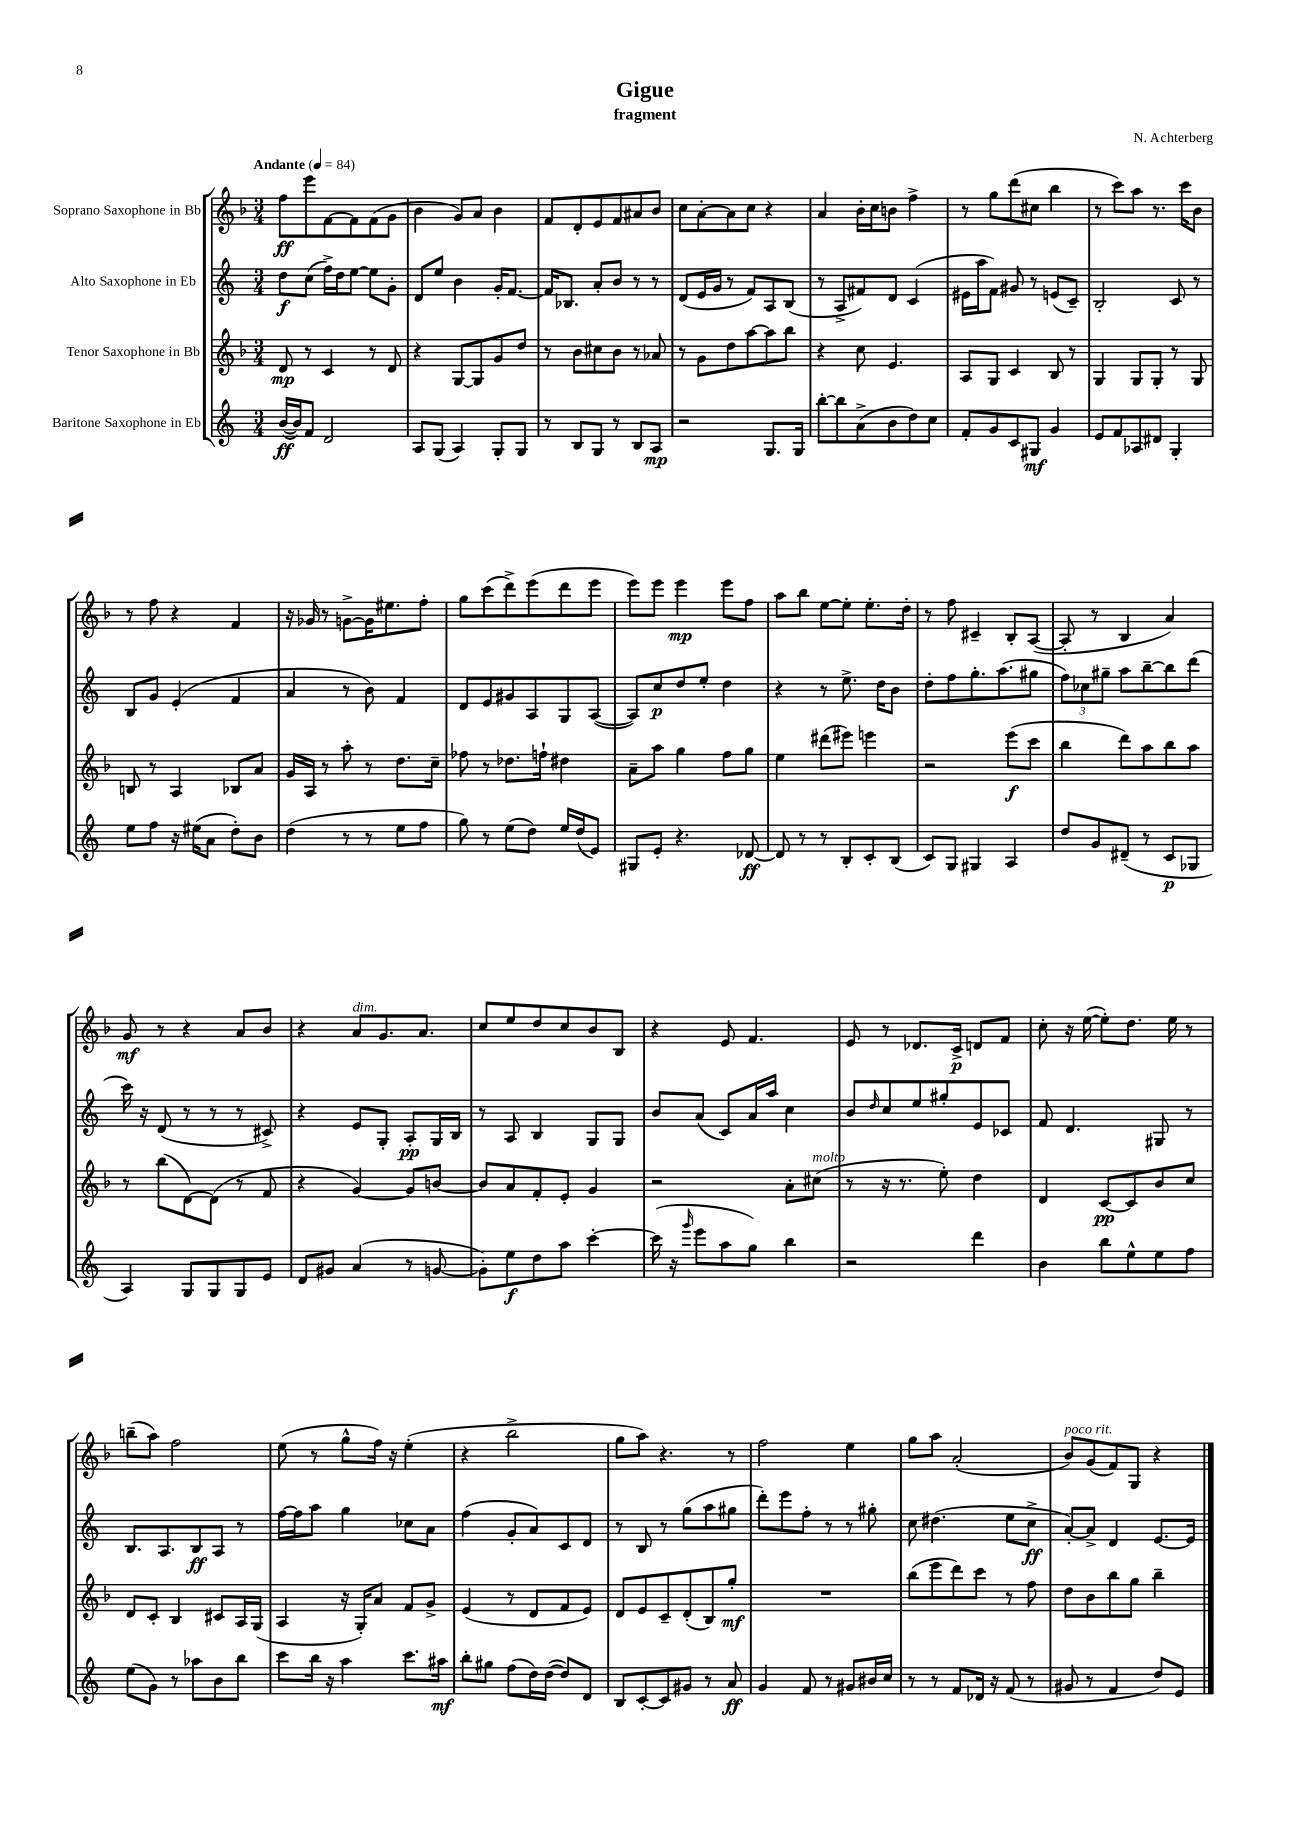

**kern	**kern	**kern	**kern
*staff4	*staff3	*staff2	*staff1
*clefG2	*clefG2	*clefG2	*clefG2
*k[]	*k[b-]	*k[]	*k[b-]
*M3/4	*M3/4	*M3/4	*M3/4
*MM84	*MM84	*MM84	*MM84
([16b	8d	8dd	8ff
16b])	.	.	.
8f	8r	(8cc	8eee
2d	4c	16ff^)	[8f
.	.	16dd	.
.	.	[8ee	8f]
.	8r	8ee]	(8f
.	8d	8g'	8g
=	=	=	=
8A	4r	8d	4b-
(8G	.	8ee	.
4A)	[8G	4b	8g)
.	8G]	.	8a
8G'	8g	16g'	4b-
.	.	[8.f	.
8G	8dd	.	.
=	=	=	=
8r	8r	16f]	8f
.	.	8.B-	.
8B	8b-	.	8d'
8G	8cc#	8a'	8e
8r	8b-	8b	8f
8B	8r	8r	8a#
8A	8a-	8r	8b-
=	=	=	=
2r	8r	(8d	8cc
.	8g	16e	[8a'
.	.	16g	.
.	8dd	8r	8a]
.	[8aa	8f)	8cc
8.G	8aa]	8A	4r
.	8bb-	(8B	.
16G	.	.	.
=	=	=	=
[8bb'	4r	8r	4a
8bb]	.	8A^	.
(8a^	8cc	8f#)	16b-'
.	.	.	16cc
8b	4.e	8d	8b
8dd)	.	(4c	4ff^
8cc	.	.	.
=	=	=	=
8f'	8A	16e#	8r
.	.	16aa	.
8g	8G	8f)	8gg
8c	4c	8g#	(8ddd
8G#	.	8r	8cc#
4g	8B-	(8e	4bb-
.	8r	8c~)	.
=	=	=	=
8e	4G	2B'	8r
8f	.	.	8ccc)
8A-	8G	.	8aa
8d#	8G'	.	8.r
4G'	8r	8c	.
.	.	.	16ccc
.	8G	8r	8b-
=	=	=	=
8ee	8B	8B	8r
8ff	8r	8g	8ff
16r	4A	(4e'	4r
(16ee#	.	.	.
8a	.	.	.
8dd')	8B-	4f	4f
8b	8a	.	.
=	=	=	=
(4dd	16g	4a	16r
.	16A	.	16g-
.	8r	.	8r
8r	8aa'	8r	[8g^
8r	8r	8b)	16g]
.	.	.	8.ee#
8ee	8.dd	4f	.
8ff	.	.	8ff'
.	16cc~	.	.
=	=	=	=
8gg)	8ff-	8d	8gg
8r	8r	8e	(8ccc
(8ee	8.dd-	8g#	8ddd^)
8dd)	.	8A	(8eee
.	16ff`	.	.
16ee	4dd#	8G	8ddd
(16dd	.	.	.
8e)	.	([8A	8eee
=	=	=	=
8G#	8a~	8A])	8eee)
8e'	8aa	8cc	8eee
4.r	4gg	8dd	4eee
.	.	8ee'	.
.	8ff	4dd	8eee
[8d-	8gg	.	8ff
=	=	=	=
8d-]	4ee	4r	8aa
8r	.	.	8bb-
8r	(8ddd#	8r	[8ee
8B'	8eee#)	8.ee^	8ee']
8c'	4eee	.	8.ee'
.	.	16dd	.
(8B	.	8b	.
.	.	.	16dd'
=	=	=	=
8c)	2r	8dd'	8r
8G	.	8ff	8ff
4G#	.	8.gg'	4c#~
.	.	(8.aa	.
4A	(8eee	.	8B-'
.	8ccc	8gg#	([8A
=	=	=	=
8dd	4bb-	12ff)	8A']
.	.	12cc-	.
8g	.	.	8r
.	.	12gg#~	.
(8d#~	8ddd)	8aa	4B-
8r	8aa	[8bb~	.
8c	8bb-	8bb]	4a)
8G-	8aa	(8ddd	.
=	=	=	=
4A)	8r	16ccc)	8g
.	.	16r	.
.	(8bb-	(8d	8r
8G	[8d)	8r	4r
8G	(8d]	8r	.
8G	8r	8r	8a
8e	8f	8c#^)	8b-
=	=	=	=
8d	4r	4r	4r
8g#	.	.	.
(4a	[4g)	8e	8a
.	.	8G'	8.g
8r	8g]	8A'	.
.	.	.	8.a
[8g	[8b	16G	.
.	.	16B	.
=	=	=	=
8g'])	8b]	8r	8cc
8ee	8a	8A	8ee
8dd	8f'	4B	8dd
8aa	8e'	.	8cc
[4ccc'	4g	8G	8b-
.	.	8G	8B-
=	=	=	=
(16ccc]	2r	8b	4r
16r	.	.	.
16qqggg	.	.	.
8eee	.	(8a	.
8aa	.	8c)	8e
8gg)	.	16a	4.f
.	.	16aa	.
4bb	8a'	4cc	.
.	(8cc#	.	.
=	=	=	=
2r	8r	8b	8e
.	.	16qqdd	.
.	16r	8cc	8r
.	8.r	.	.
.	.	8ee	8.d-
.	8ee')	8gg#'	.
.	.	.	16c^
4ddd	4dd	8e	8d
.	.	8c-	8f
=	=	=	=
4b	4d	8f	8cc'
.	.	4.d	16r
.	.	.	([16ee
8bb	[8c	.	8ee'])
8ee^^	8c]	.	8.dd
8ee	8b-	8G#	.
.	.	.	16ee
8ff	8cc	8r	8r
=	=	=	=
(8ee	8d	8.B	(8bb~
8g)	8c'	.	8aa)
.	.	8.A	.
8r	4B-	.	2ff
8aa-	.	8B	.
8b	8c#	8A	.
8bb	16A	8r	.
.	(16G	.	.
=	=	=	=
8ccc	4A	[16ff	(8ee
.	.	16ff]	.
16bb	.	8aa	8r
16r	.	.	.
4aa	16r	4gg	8gg^^
.	16G')	.	.
.	8a	.	16ff)
.	.	.	16r
8.ccc	8f	8cc-	(4ee'
.	8g^	8a	.
16aa#	.	.	.
=	=	=	=
8bb'	(4e	(4ff	4r
8gg#	.	.	.
(8ff	8r	8g'	2bb-^
16dd)	8d	8a)	.
([16dd	.	.	.
8dd])	8f	8c	.
8d	8e)	8d	.
=	=	=	=
8B	8d	8r	8gg
[8c'	8e	8B	8aa)
8c]	8c~	8r	4.r
8g#	(8d'	(8gg	.
8r	8B-)	8aa	.
8a	8gg'	8gg#	8r
=	=	=	=
4g	2.r	8ddd')	2ff
.	.	8eee	.
8f	.	8ff'	.
8r	.	8r	.
8g#	.	8r	4ee
16b#	.	8gg#'	.
16cc	.	.	.
=	=	=	=
8r	(8bb-	8cc	8gg
8r	8eee	(4.dd#	8aa
8f	8ddd)	.	(2a'
16d-	8ccc	.	.
16r	.	.	.
(8f	8r	8ee	.
8r	8ff	8cc^	.
=	=	=	=
8g#	8dd	[8a')	8b-)
8r	8b-	8a^]	(8g
4f	8bb-	4d	8f)
.	8gg	.	8G
8dd)	4bb-~	[8.e	4r
8e	.	.	.
.	.	16e]	.
==	==	==	==
*-	*-	*-	*-
